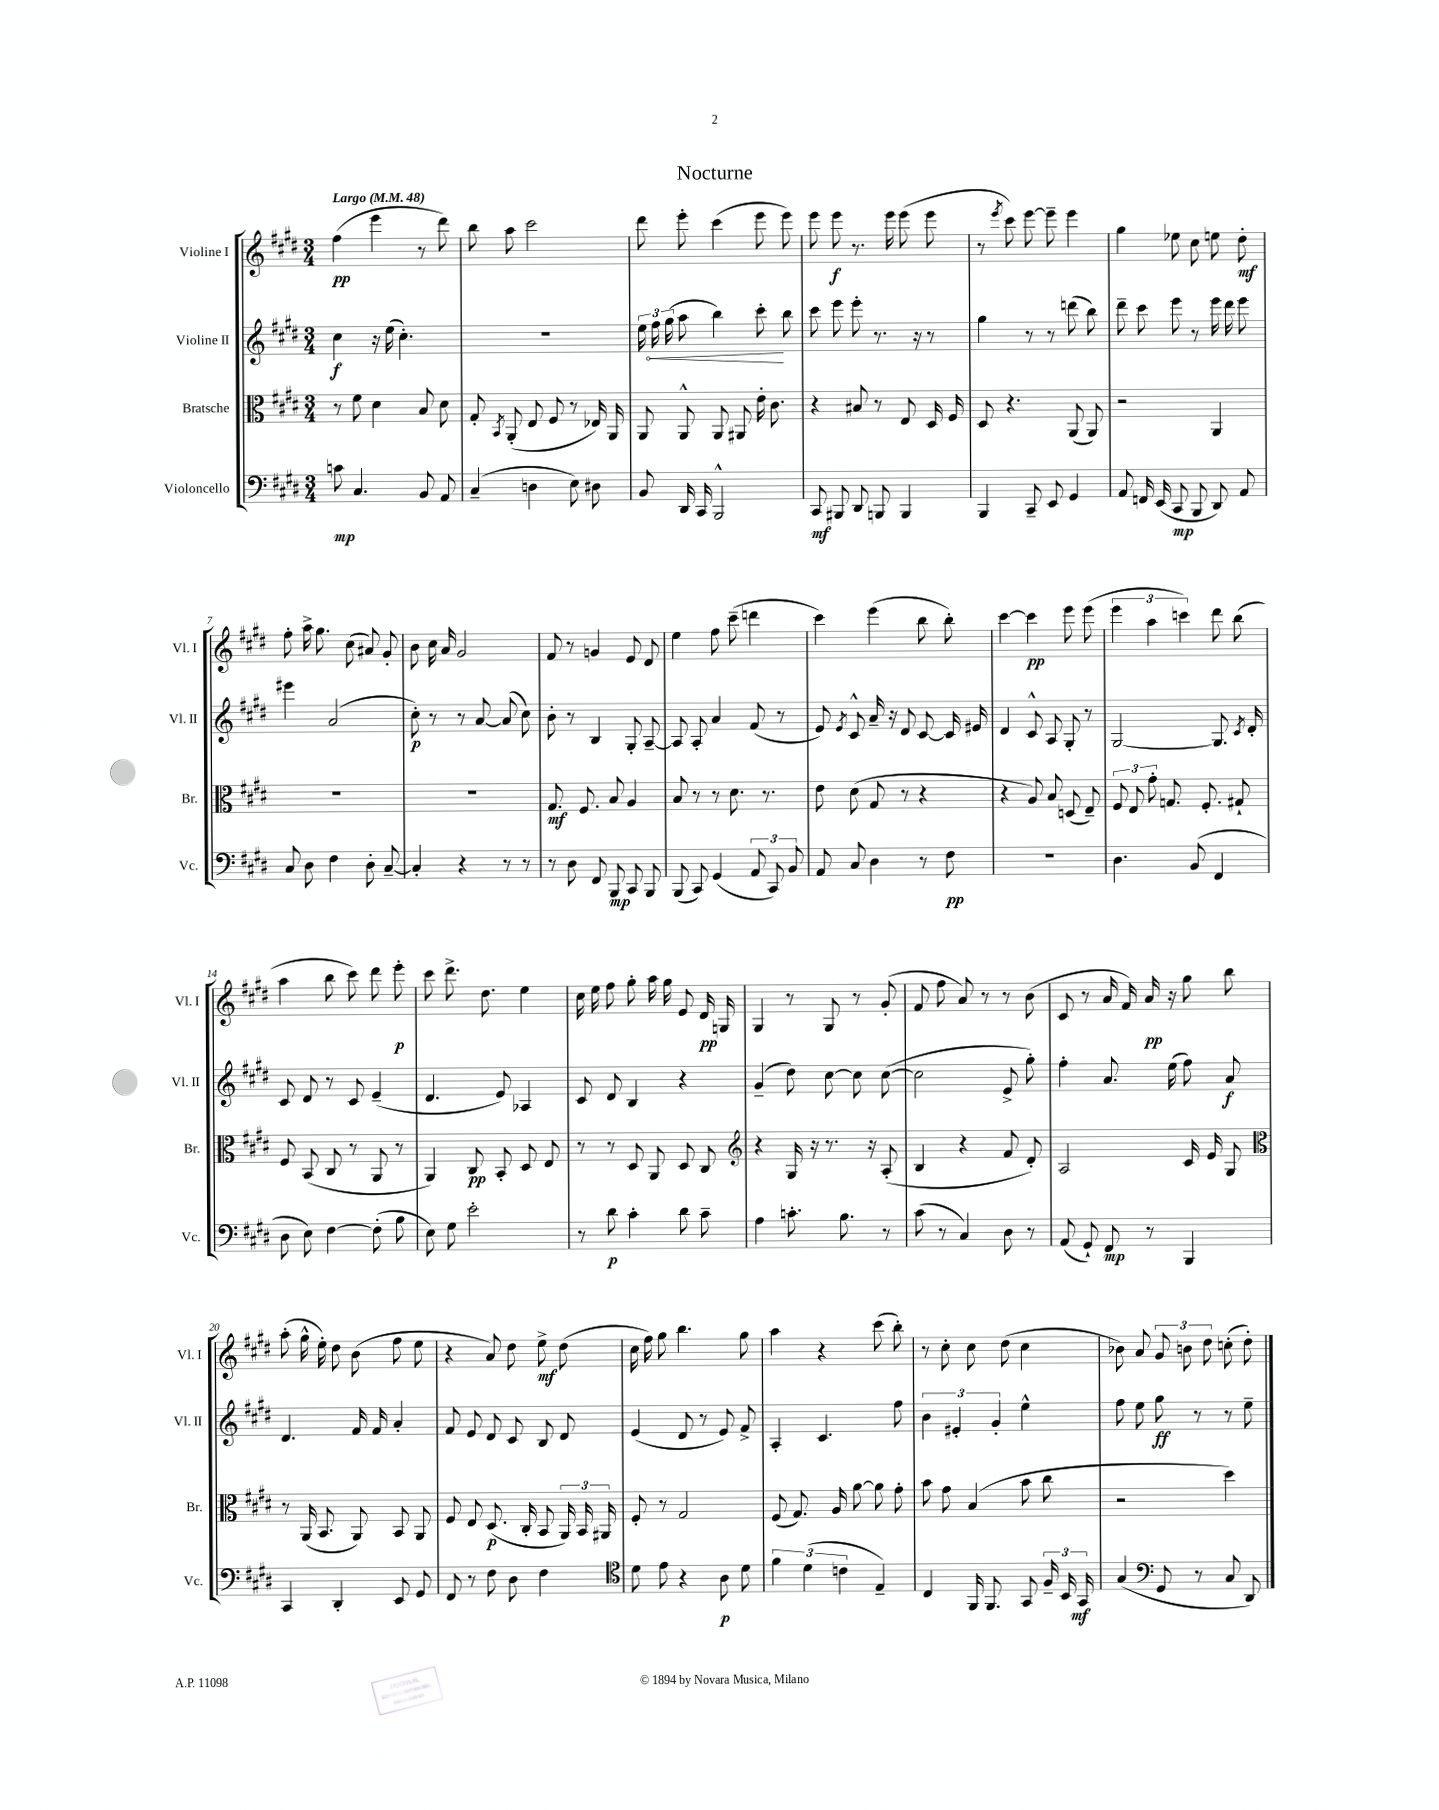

**kern	**dynam	**kern	**dynam	**kern	**dynam	**kern	**dynam
*part4	*part4	*part3	*part3	*part2	*part2	*part1	*part1
*staff4	*staff4	*staff3	*staff3	*staff2	*staff2	*staff1	*staff1
*I"Violoncello	*	*I"Bratsche	*	*I"Violine II	*	*I"Violine I	*
*I'Vc.	*	*I'Br.	*	*I'Vl. II	*	*I'Vl. I	*
*clefF4	*	*clefC3	*	*clefG2	*	*clefG2	*
*k[f#c#g#d#]	*	*k[f#c#g#d#]	*	*k[f#c#g#d#]	*	*k[f#c#g#d#]	*
*M3/4	*	*M3/4	*	*M3/4	*	*M3/4	*
*MM48	*	*MM48	*	*MM48	*	*MM48	*
=1	=1	=1	=1	=1	=1	=1	=1
!	!	!	!	!	!	!LO:TX:a:B:t=Largo	!
8cn\	mp	8r	.	4cc#\	f	(4ff#\	pp
4.C#/	.	8f#\	.	.	.	.	.
.	.	4d#\	.	16r	.	4eee\	.
.	.	.	.	(16ee\	.	.	.
.	.	.	.	4.cc#'\)	.	.	.
8BB/	.	8B/	.	.	.	8r	.
8AA/	.	8d#\	.	.	.	8ddd#\)	.
=2	=2	=2	=2	=2	=2	=2	=2
(4C#~/	.	8G#'/	.	2.r	.	8bb\	.
.	.	8qBB/	.	.	.	.	.
.	.	(8AA'/	.	.	.	8aa\	.
4Dn\	.	8E/	.	.	.	2ccc#\	.
.	.	8F#/	.	.	.	.	.
8E\)	.	8r	.	.	.	.	.
8D#X\	.	16E-X/)	.	.	.	.	.
.	.	16AA/	.	.	.	.	.
=3	=3	=3	=3	=3	=3	=3	=3
8BB/	.	8AA/	.	24ee\	.	8ddd#\	.
!	!	!	!	!	!LO:HP:b	!	!
.	.	.	.	24ff#\	<	.	.
.	.	.	.	(24gg#\	.	.	.
16DD#/	.	8AA^^/	.	8aa\	.	8eee'\	.
16CC#/	.	.	.	.	.	.	.
2BBB^^/	.	8AA/	.	4bb\)	.	(4ccc#\	.
.	.	8AA#X/	.	.	.	.	.
.	.	16e'\	.	8ccc#'\	.	8eee\	.
.	.	8.c#\	.	.	.	.	.
.	.	.	.	8bb\	[	8eee\)	.
=4	=4	=4	=4	=4	=4	=4	=4
8CC#/	mf	4r	.	8ccc#\	.	8eee\	.
8BBB#X/	.	.	.	8eee\	.	8eee\	f
8DD#/	.	8B#X/	.	8eee'\	.	8.r	.
8BBBn/	.	8r	.	8.r	.	.	.
.	.	.	.	.	.	16eee\	.
4BBB/	.	8E/	.	.	.	(8eee\	.
.	.	.	.	16r	.	.	.
.	.	16D#/	.	8r	.	8eee\	.
.	.	16F#/	.	.	.	.	.
=5	=5	=5	=5	=5	=5	=5	=5
4BBB/	.	8D#/	.	4gg#\	.	8r	.
.	.	.	.	.	.	8qeee/	.
.	.	4.r	.	.	.	8ccc#\)	.
8CC#~/	.	.	.	8r	.	[8eee\	.
8EE/	.	.	.	8r	.	8eee~\]	.
4GG#/	.	(8AA/	.	(8dddn\	.	4eee\	.
.	.	8AA/)	.	8bb\)	.	.	.
=6	=6	=6	=6	=6	=6	=6	=6
8AA/	.	2r	.	8ddd#~\	.	4gg#\	.
16FFn/	.	.	.	8ccc#\	.	.	.
(16EE/	.	.	.	.	.	.	.
8CC#/	mp	.	.	8eee\	.	8ee-X\	.
8BBB/	.	.	.	8r	.	8cc#\	.
8DD#/)	.	4AA/	.	16eee\	.	8een\	.
.	.	.	.	16ddd#\	.	.	.
8AA/	.	.	.	8eee\	.	8dd#'\	mf
!!LO:LB:g=z
=7	=7	=7	=7	=7	=7	=7	=7
8C#/	.	2.r	.	4eee#X\	.	8ff#'\	.
8D#\	.	.	.	.	.	16aa^\	.
.	.	.	.	.	.	8.gg#\	.
4F#\	.	.	.	(2a/	.	.	.
.	.	.	.	.	.	(8cc#\	.
8D#'\	.	.	.	.	.	8a#X/)	.
[8C#~/	.	.	.	.	.	8g#'/	.
=8	=8	=8	=8	=8	=8	=8	=8
4C#'/]	.	2.r	.	8cc#'\)	p	8b\	.
.	.	.	.	8r	.	16cc#\	.
.	.	.	.	.	.	16a/	.
4r	.	.	.	8r	.	2g#/	.
.	.	.	.	[8a/	.	.	.
8r	.	.	.	(8a/]	.	.	.
8r	.	.	.	8cc#\)	.	.	.
=9	=9	=9	=9	=9	=9	=9	=9
8r	.	8.G#/	mf	8b'\	.	8f#/	.
8D#\	.	.	.	8r	.	8r	.
.	.	8.F#/	.	.	.	.	.
8FF#/	.	.	.	4B/	.	4gn/	.
8BBB/	mp	8B/	.	.	.	.	.
8CC#/	.	4A/	.	8G#'/	.	8e/	.
8BBB/	.	.	.	[8A~/	.	8d#/	.
=10	=10	=10	=10	=10	=10	=10	=10
(8BBB/	.	8B/	.	8A/]	.	4ee\	.
8CC#/)	.	8r	.	8A'/	.	.	.
(4GG#/	.	8r	.	4a/	.	8ff#\	.
.	.	8.d#\	.	.	.	(8ccc#~\	.
12AA/	.	.	.	(8f#/	.	4dddn\	.
.	.	8.r	.	.	.	.	.
12CC#/)	.	.	.	.	.	.	.
.	.	.	.	8r	.	.	.
12BB/	.	.	.	.	.	.	.
=11	=11	=11	=11	=11	=11	=11	=11
8AA/	.	8e\	.	8e/)	.	4ccc#\)	.
.	.	.	.	8qe/	.	.	.
8C#/	.	(8d#\	.	8c#^^/	.	.	.
4D#\	.	8G#/	.	16a~/	.	(4eee\	.
.	.	.	.	16r	.	.	.
.	.	8r	.	8d#/	.	.	.
8r	.	4r	.	[8c#/	.	8bb\	.
8F#\	pp	.	.	16c#/]	.	8bb'\)	.
.	.	.	.	16e#X/	.	.	.
=12	=12	=12	=12	=12	=12	=12	=12
2.r	.	4r	.	4d#/	.	[4ccc#\	.
.	.	8A/)	.	8c#^^/	.	4ccc#\]	pp
.	.	8B/	.	8A/	.	.	.
.	.	(8Dn/	.	8G#'/	.	8eee\	.
.	.	8E~/)	.	8r	.	(8eee\	.
=13	=13	=13	=13	=13	=13	=13	=13
4.D#\	.	12F#/	.	[2G#/	.	6eee\	.
.	.	12E/	.	.	.	.	.
.	.	12g#'\	.	.	.	6aa\	.
.	.	8.Gn/	.	.	.	.	.
.	.	.	.	.	.	6cccn\)	.
(8BB/	.	.	.	.	.	.	.
.	.	8.F#'/	.	.	.	.	.
4FF#/	.	.	.	8.G#/]	.	8ddd#\	.
.	.	8G#X`/	.	.	.	(8bb\	.
.	.	.	.	8qc#/	.	.	.
.	.	.	.	16d#'/	.	.	.
!!LO:LB:g=z
=14	=14	=14	=14	=14	=14	=14	=14
8D#\	.	8F#/	.	8c#/	.	4aa\	.
8E\)	.	(8BB/	.	8d#/	.	.	.
[4F#\	.	8C#/	.	8r	.	8bb\	.
.	.	8r	.	8c#/	.	8ccc#\)	.
(8F#'\]	.	8AA/	.	(4e~/	.	8ddd#\	.
8B\	.	8r	.	.	.	8eee'\	p
=15	=15	=15	=15	=15	=15	=15	=15
8E\)	.	4AA/)	.	4.d#/	.	8ccc#\	.
8G#\	.	.	.	.	.	8.ddd#^\	.
2e'\	.	8C#/	pp	.	.	.	.
.	.	.	.	.	.	8.dd#\	.
.	.	8BB'/	.	8e/)	.	.	.
.	.	8D#/	.	4A-X/	.	4ee\	.
.	.	8E/	.	.	.	.	.
=16	=16	=16	=16	=16	=16	=16	=16
8r	.	8r	.	8c#/	.	16cc#\	.
.	.	.	.	.	.	16ee\	.
8d#\	p	8r	.	8d#/	.	8ff#\	.
4c#'\	.	8D#/	.	4B/	.	8gg#'\	.
.	.	8AA/	.	.	.	16aa\	.
.	.	.	.	.	.	16gg#\	.
8d#\	.	8D#/	.	4r	.	8e/	.
8c#~\	.	8C#/	.	.	.	16d#/	pp
.	.	.	.	.	.	16Gn/	.
=17	=17	=17	=17	=17	=17	=17	=17
*	*	*clefG2	*	*	*	*	*
4A\	.	4r	.	(4g#~/	.	4G#/	.
8.cn'\	.	16G#/	.	8dd#\)	.	8r	.
.	.	16r	.	.	.	.	.
.	.	8.r	.	[8cc#\	.	8G#/	.
8.B\	.	.	.	.	.	.	.
.	.	.	.	8cc#\]	.	8r	.
.	.	16r	.	.	.	.	.
8r	.	(8A'/	.	([8cc#\	.	(8g#'/	.
=18	=18	=18	=18	=18	=18	=18	=18
(8c#\	.	4B/	.	2cc#\]	.	8f#/	.
8r	.	.	.	.	.	8ff#\	.
4C#/)	.	4r	.	.	.	8a/)	.
.	.	.	.	.	.	8r	.
8D#\	.	8f#/	.	8e^/	.	8r	.
8r	.	8d#'/)	.	8gg#'\)	.	(8b\	.
=19	=19	=19	=19	=19	=19	=19	=19
(8AA/	.	2A/	.	4ff#'\	.	8c#/	.
8GG#`/)	.	.	.	.	.	8r	.
8FF#/	mp	.	.	8.a/	.	16a/	.
.	.	.	.	.	.	16f#/)	.
8r	.	.	.	.	.	16a/	pp
.	.	.	.	(16ee\	.	16r	.
4BBB/	.	16c#/	.	8ff#\)	.	8gg#\	.
.	.	16e/	.	.	.	.	.
.	.	8G#/	.	8a/	f	8bb\	.
!!LO:LB:g=z
=20	=20	=20	=20	=20	=20	=20	=20
*	*	*clefC3	*	*	*	*	*
4CC#/	.	8r	.	4.d#/	.	(8aa'\	.
.	.	(16AA/	.	.	.	16gg#^^\	.
.	.	8.BB/	.	.	.	16ee'\)	.
4DD#'/	.	.	.	.	.	8dd#\	.
.	.	8AA/)	.	16f#/	.	(8b\	.
.	.	.	.	16f#/	.	.	.
8EE/	.	8BB/	.	4a'/	.	8ff#\	.
8GG#/	.	8AA/	.	.	.	8ee\	.
=21	=21	=21	=21	=21	=21	=21	=21
8FF#/	.	8F#/	.	8f#/	.	4r	.
8r	.	8E/	.	8e/	.	.	.
8F#\	.	(8.D#/	p	8d#/	.	8a/)	.
8D#\	.	.	.	8c#/	.	8dd#\	.
.	.	16C#'/	.	.	.	.	.
4F#\	.	8BB/	.	8B/	.	8ee^\	mf
.	.	24AA/)	.	8d#/	.	(8dd#\	.
.	.	24BB/	.	.	.	.	.
.	.	24AA#X/	.	.	.	.	.
=22	=22	=22	=22	=22	=22	=22	=22
*clefC4	*	*	*	*	*	*	*
8d#\	.	8F#'/	.	(4e/	.	16cc#\	.
.	.	.	.	.	.	16ff#\)	.
8e\	.	8r	.	.	.	8gg#\	.
4r	.	2G#/	.	8d#/	.	4.bb\	.
.	.	.	.	8r	.	.	.
8A\	p	.	.	8e/)	.	.	.
8d#\	.	.	.	8f#^/	.	8gg#\	.
=23	=23	=23	=23	=23	=23	=23	=23
6f#\	.	(8F#/	.	4A'/	.	4aa\	.
.	.	8.G#/)	.	.	.	.	.
(6d#\	.	.	.	.	.	.	.
.	.	.	.	4.c#/	.	4r	.
.	.	16A/	.	.	.	.	.
6cn\	.	.	.	.	.	.	.
.	.	[8a\	.	.	.	.	.
4E~/)	.	8a\]	.	.	.	(8ccc#\	.
.	.	8g#'\	.	8ff#\	.	8bb'\)	.
=24	=24	=24	=24	=24	=24	=24	=24
4C#/	.	8b\	.	6b\	.	8r	.
.	.	8g#\	.	.	.	8cc#'\	.
.	.	.	.	6e#X'/	.	.	.
16FF#/	.	(4B/	.	.	.	8cc#\	.
8.FF#/	.	.	.	.	.	.	.
.	.	.	.	6g#'/	.	.	.
.	.	.	.	.	.	(8dd#\	.
8GG#/	.	8b\	.	4ee^^\	.	4cc#\	.
24F#~/	.	8cc#\	.	.	.	.	.
24BB/	.	.	.	.	.	.	.
24GG#/	mf	.	.	.	.	.	.
=25	=25	=25	=25	=25	=25	=25	=25
(4G#/	.	2r	.	8ff#\	.	8b-X\)	.
.	.	.	.	8ee\	.	8a/	.
*clefF4	*	*	*	*	*	*	*
8GG#/	.	.	.	8gg#\	ff	12g#/	.
.	.	.	.	.	.	12bn\	.
8r	.	.	.	8r	.	.	.
.	.	.	.	.	.	12dd#\	.
8C#/	.	4dd#\)	.	8r	.	(8ccn'\	.
8DD#/)	.	.	.	8ee~\	.	8dd#'\)	.
==	==	==	==	==	==	==	==
*-	*-	*-	*-	*-	*-	*-	*-
